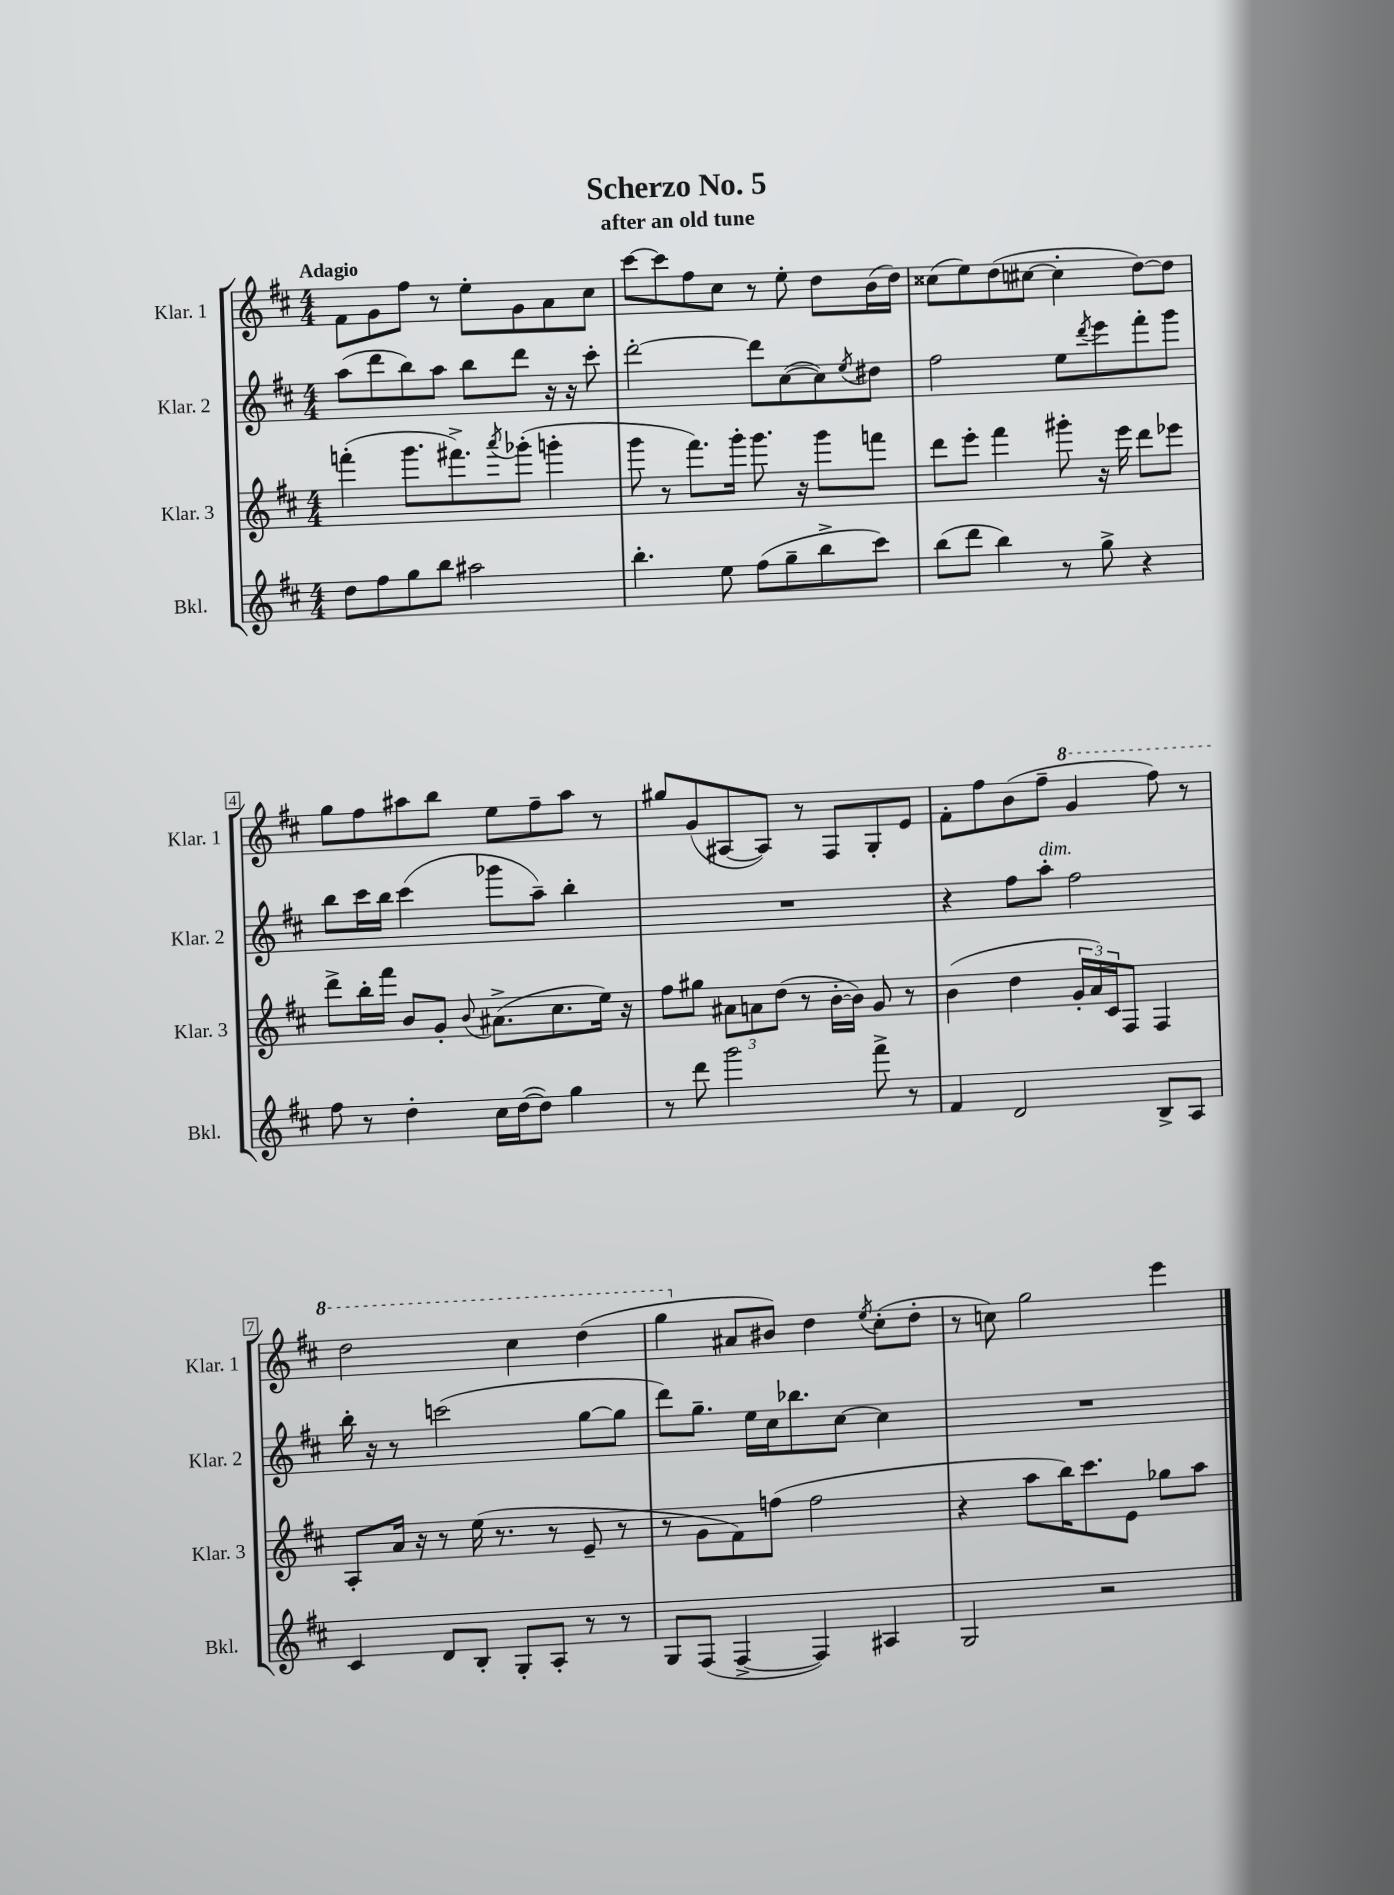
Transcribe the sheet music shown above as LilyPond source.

\header { title = "Scherzo No. 5" subtitle = "after an old tune" }
<<
\new StaffGroup <<
\new Staff = "s0" \with { instrumentName = "Klar. 1" shortInstrumentName = "Klar. 1" } {
    \clef treble \key d \major \numericTimeSignature \time 4/4 \tempo "Adagio"
    fis'8 g'8 fis''8 r8 e''8-. g'8 a'8 cis''8 |
    cis'''8~ cis'''8 fis''8 cis''8 r8 e''8-. d''8 b'16( d''16) |
    cisis''8( e''8) d''8( cis''8~ cis''4-. d''8~) d''8 |
    g''8 fis''8 ais''8 b''8 e''8 fis''8-- ais''8 r8 |
    gis''8 g'8( ais8~ ais8) r8 fis8 g8-. e'8 |
    fis'8-. fis''8 b'8( fis''8-- \ottava #1 g''4 fis'''8) r8 |
    d'''2 cis'''4 d'''4( |
    g'''4 \ottava #0 ais'8 bis'8) d''4 \acciaccatura { e''8 } cis''8-.( d''8-. |
    r8 c''8) g''2 e'''4 \bar "|." |
}
\new Staff = "s1" \with { instrumentName = "Klar. 2" shortInstrumentName = "Klar. 2" } {
    \clef treble \key d \major \numericTimeSignature \time 4/4
    a''8( d'''8 b''8) a''8 b''8 d'''8 r16 r16 cis'''8-. |
    d'''2~-. d'''8 cis''8~( cis''8) \acciaccatura { e''8 } dis''8 |
    fis''2 e''8 \acciaccatura { d'''8 } e'''8 fis'''8-. g'''8 |
    b''8 cis'''16 b''16 cis'''4( ges'''8 a''8--) b''4-. |
    R1 |
    r4 fis''8 a''8-.^\markup { \italic "dim." } fis''2 |
    b''16-. r16 r8 c'''2( g''8~ g''8 |
    d'''8) g''8.-- e''16 cis''16 bes''8. cis''8~ cis''4 |
    R1 \bar "|." |
}
\new Staff = "s2" \with { instrumentName = "Klar. 3" shortInstrumentName = "Klar. 3" } {
    \clef treble \key d \major \numericTimeSignature \time 4/4
    f'''4-.( g'''8. fis'''8.->) \acciaccatura { a'''8 } ges'''8-.( g'''4-. |
    g'''8 r8 fis'''8.) g'''16-. g'''8. r16 g'''8 f'''8 |
    d'''8 e'''8-. fis'''4 gis'''8-. r16 e'''16 d'''8 ees'''8 |
    d'''8-> b''16-. fis'''16 b'8 g'8-. \appoggiatura { b'8 } ais'8.->( cis''8. e''16) r16 |
    fis''8 gis''8 \tuplet 3/2 { ais'8 a'8 d''8( } r8 b'16~-. b'16) g'8 r8 |
    b'4( d''4 \tuplet 3/2 { g'16-. a'16) cis'16 } fis8 fis4 |
    a8-. a'16 r16 r8 e''16( r8. r8 e'8-- r8 |
    r8 g'8 fis'8) f''8( f''2 |
    r4 a''8 b''16) cis'''8. e'8 ges''8 a''8 \bar "|." |
}
\new Staff = "s3" \with { instrumentName = "Bkl." shortInstrumentName = "Bkl." } {
    \clef treble \key d \major \numericTimeSignature \time 4/4
    d''8 fis''8 g''8 b''8 ais''2 |
    b''4.-. e''8 fis''8( g''8-- b''8-> cis'''8) |
    b''8( d'''8 b''4) r8 g''8-> r4 |
    fis''8 r8 d''4-. cis''16 d''16~( d''8) g''4 |
    r8 d'''8 g'''2 fis'''8-> r8 |
    fis'4 d'2 b8-> a8 |
    cis'4 d'8 b8-. g8-. a8-. r8 r8 |
    g8 fis8( fis4~-> fis4) ais4 |
    g2 r2 \bar "|." |
}
>>
>>
\layout { \context { \Score \override BarNumber.stencil = #(make-stencil-boxer 0.1 0.3 ly:text-interface::print) } }
